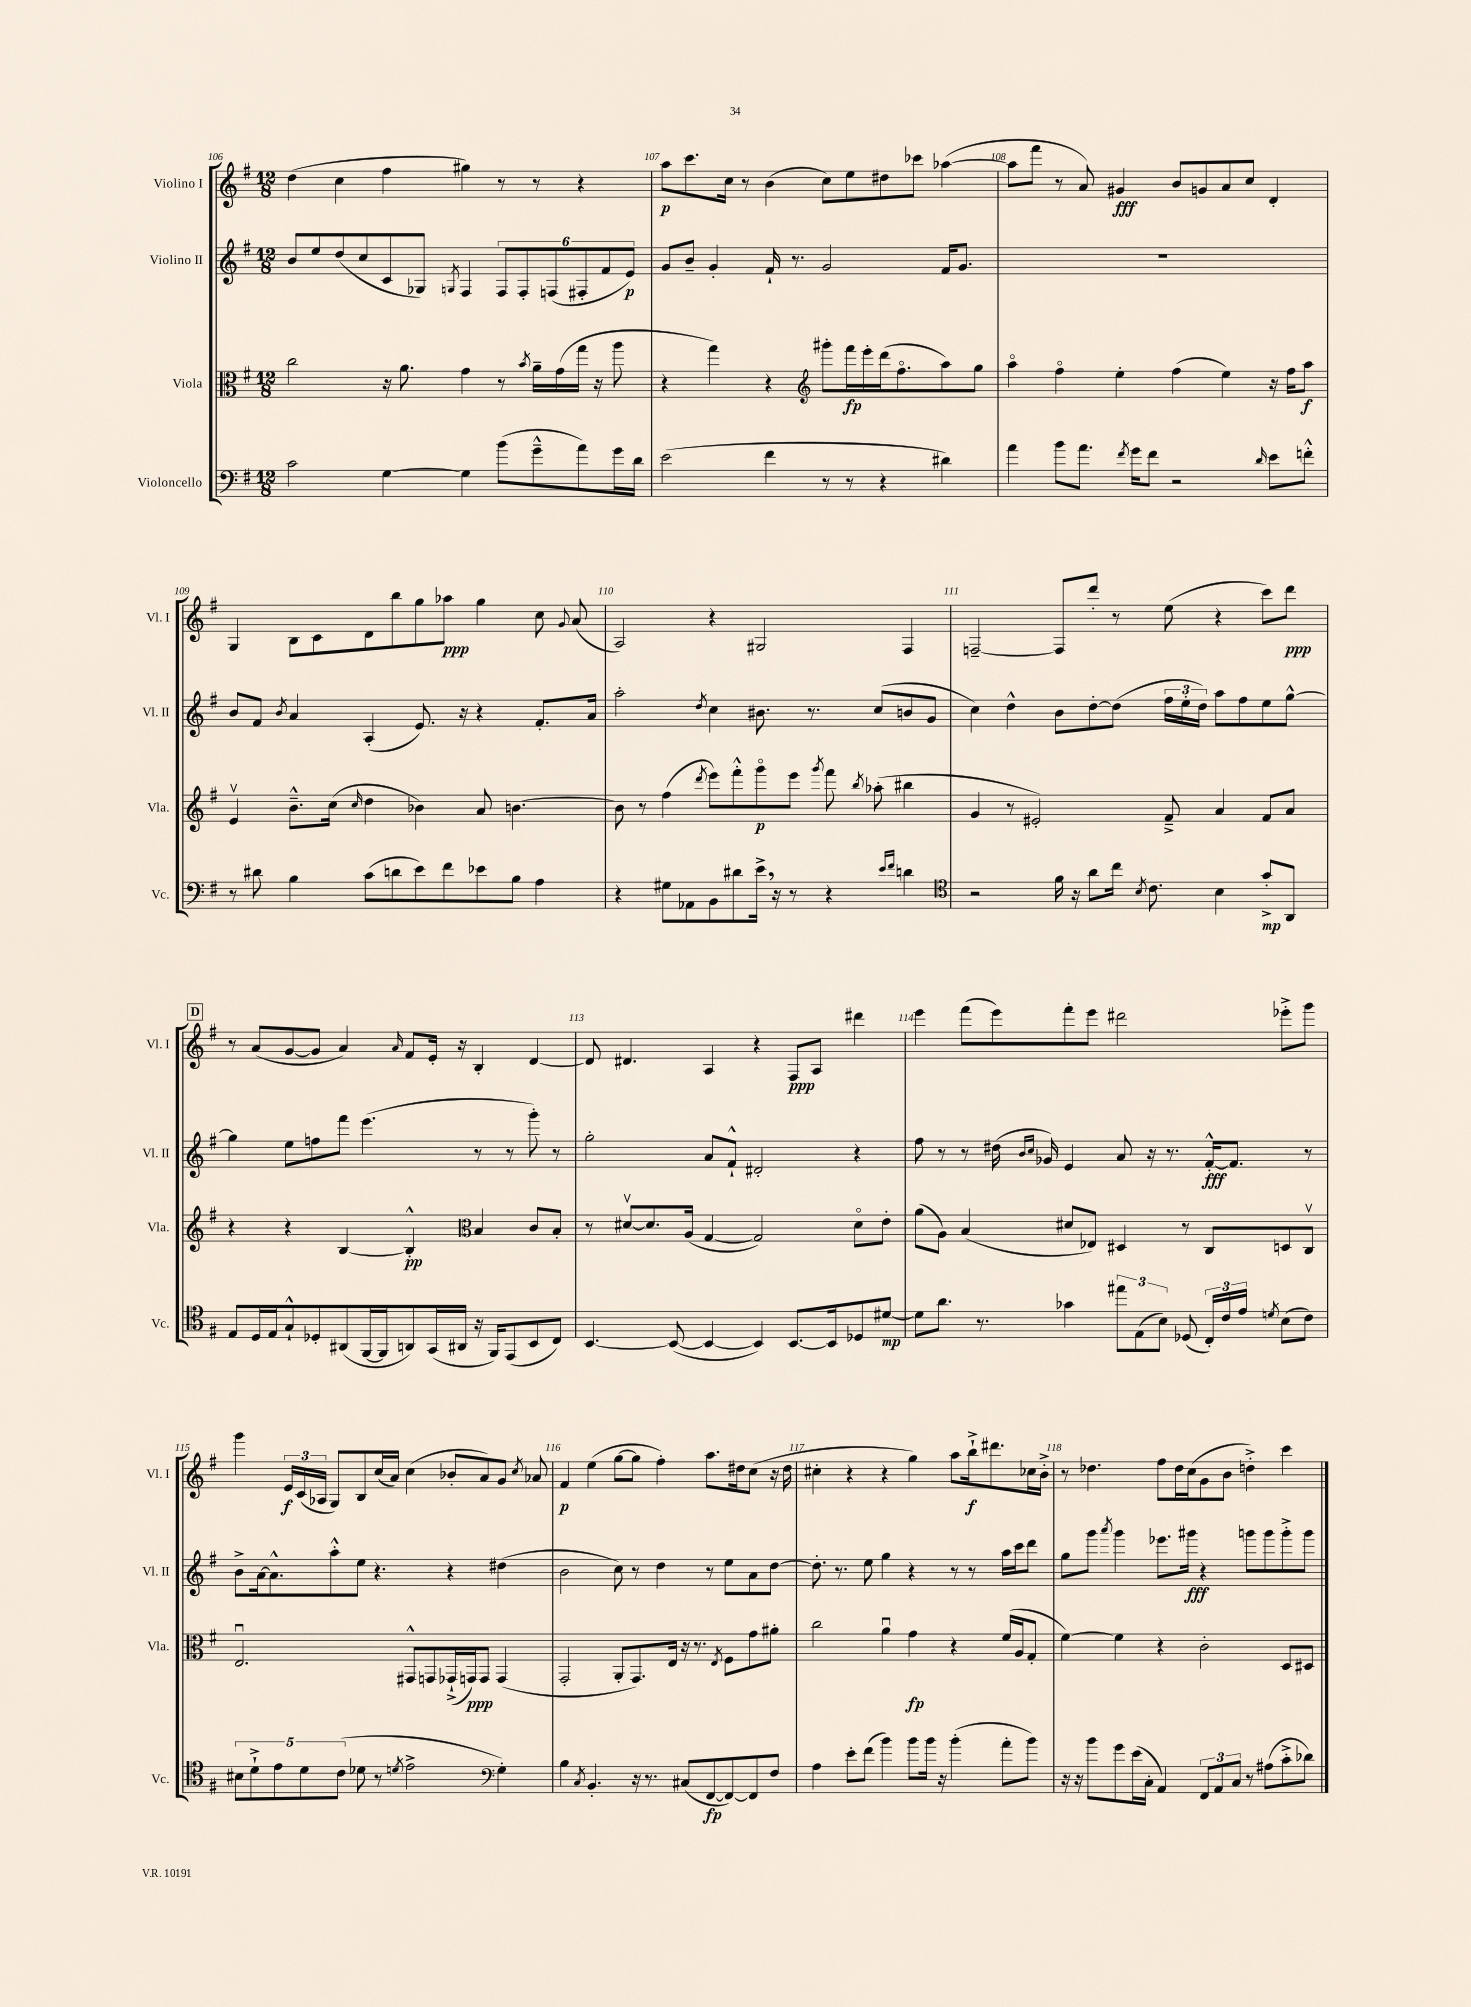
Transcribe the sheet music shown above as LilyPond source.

<<
\new StaffGroup <<
\new Staff = "s0" \with { instrumentName = "Violino I" shortInstrumentName = "Vl. I" } {
    \clef treble \key g \major \numericTimeSignature \time 12/8
    \autoBeamOff d''4( c''4 fis''4 gis''4) r8 r8 r4 |
    a''8[\p c'''8. c''16] r8 b'4( c''8[) e''8 dis''8 ces'''8] aes''4~( |
    aes''8[ fis'''8] r8 a'8) gis'4\fff b'8[ g'8 a'8 c''8] d'4-. |
    g4 b8[ c'8 d'8 b''8 g''8 aes''8]\ppp g''4 c''8 \appoggiatura { g'8 } a'8( |
    a2) r4 gis2 fis4 |
    f2~-- f8[ d'''8]-. r8 e''8( r4 c'''8[) d'''8]\ppp |
    \mark \markup { \box "D" } r8 a'8[( g'8~ g'8] a'4) \grace { a'16 } fis'8[ e'16]-. r16 b4-. d'4~ |
    d'8 dis'4. a4 r4 fis8[\ppp a8] dis'''4 |
    e'''4 fis'''8[( e'''8) fis'''8-. e'''8] dis'''2 ees'''8[-.-> g'''8] |
    g'''4 \tuplet 3/2 { e'16[\f c'16( aes16] } g8[) b8 c''16( a'16]) c''4( bes'8[-. a'8) g'8] \acciaccatura { c''8 } aes'8 |
    fis'4\p e''4( g''8[~ g''8] fis''4-.) a''8.[ dis''16 c''8]( r16 dis''16 |
    cis''4-. r4 r4 g''4) a''8[ b''16-!->\f dis'''8. ces''16 b'16]-.-> |
    r8 des''4. fis''8[ des''16 c''16( g'8 b'8] d''4-.->) c'''4 \bar "|." |
}
\new Staff = "s1" \with { instrumentName = "Violino II" shortInstrumentName = "Vl. II" } {
    \clef treble \key g \major \numericTimeSignature \time 12/8
    \autoBeamOff b'8[ e''8 d''8( c''8 c'8 ges8]) \acciaccatura { g8 } fis4 \tuplet 6/4 { fis8[ fis8-. f8( fis8-. fis'8 e'8]\p) } |
    g'8[ b'8]-- g'4-. fis'16-! r8. g'2 fis'16[ g'8.] |
    R1. |
    b'8[ fis'8] \acciaccatura { b'8 } a'4 a4-.( e'8.) r16 r4 fis'8.[-. a'16] |
    a''2-. \acciaccatura { d''8 } c''4 bis'8. r8. c''8[( b'8 g'8] |
    c''4) d''4-^ b'8[ d''8~-. d''8]( \tuplet 3/2 { fis''16[ e''16-. d''16]) } a''8[ fis''8 e''8 g''8]~-^ |
    \mark \markup { \box "D" } g''4 e''8[ f''8 fis'''8] e'''4.( r8 r8 g'''8-.) r8 |
    g''2-. a'8[ fis'8]-!-^ dis'2-. r4 |
    fis''8 r8 r8 dis''16( \grace { b'16[ c''16] } ges'16) e'4 a'8 r16 r8. fis'16[~-.-^\fff fis'8.] r8 |
    b'8[-> a'16~ a'8.-^ a''8-.-^ e''8] r4. r4 dis''4( |
    b'2 c''8) r8 d''4 r8 e''8[ a'8 d''8]~ |
    d''8.-. r8. e''8 g''4 r4 r8 r8 a''16[ c'''16 d'''8] |
    g''8[ g'''8] \acciaccatura { a'''8 } g'''4 ees'''8.[ gis'''16]\fff r4 g'''8[ g'''8 g'''8-.-> g'''8] \bar "|." |
}
\new Staff = "s2" \with { instrumentName = "Viola" shortInstrumentName = "Vla." } {
    \clef alto \key g \major \numericTimeSignature \time 12/8
    \autoBeamOff c''2 r16 a'8. g'4 r8 \acciaccatura { b'8 } a'16[-- g'16( g''16] r16 a''8 |
    r4 g''4) r4 \clef treble gis'''8[-. fis'''16\fp e'''16-. d'''16( fis''8.\flageolet a''8) g''8] |
    a''4\flageolet fis''4\flageolet e''4-. fis''4( e''4) r16 fis''16[ a''8]\f |
    e'4\upbow b'8.[---^ c''16]( \grace { c''16 } d''4 bes'4) a'8 b'4.~ |
    b'8 r8 fis''4( \acciaccatura { d'''8 } e'''8[) fis'''8-.-^ g'''8\flageolet\p e'''8] \acciaccatura { g'''8 } fis'''8 \acciaccatura { b''8 } aes''8-.( bis''4 |
    g'4 r8 eis'2-.) fis'8---> a'4 fis'8[ a'8] |
    \mark \markup { \box "D" } r4 r4 b4~ b4-.-^\pp \clef alto b4 c'8[ b8]-. |
    r8 dis'8[~\upbow dis'8. a16]( g4~ g2) dis'8[\flageolet e'8]-. |
    a'8[( a8]) b4( dis'8[ ees8]) dis4 r8 c8[ d8 c8]\upbow |
    e2.\downbow gis,8[-^ g,8 ges,16-!->( g,16\ppp) g,8] g,4( |
    g,2-. a,8[-. g,8.) e16] r16 r8. \acciaccatura { e8 } fis8[ g'8 ais'8]-. |
    c''2 a'4\downbow g'4\fp r4 fis'16[( a16 g8]-. |
    fis'4~) fis'4 r4 c'2-. d8[ dis8] \bar "|." |
}
\new Staff = "s3" \with { instrumentName = "Violoncello" shortInstrumentName = "Vc." } {
    \clef bass \key g \major \numericTimeSignature \time 12/8
    \autoBeamOff c'2 g4~ g4 b'8[( g'8---^ a'8) g'16 d'16] |
    e'2( fis'4 r8 r8 r4 dis'4) |
    a'4 b'8[ a'8.] \acciaccatura { fis'8 } g'16[ fis'8] r2 \grace { d'16 } e'8[ f'8]-.-^ |
    r8 dis'8 b4 c'8[( d'8 e'8) fis'8 ees'8 b8] a4 |
    r4 gis8[ aes,8 b,8 dis'8 e'16]-> \breathe r16 r8 r4 \grace { e'16[ fis'16] } d'4 |
    \clef tenor r2 fis'16 r16 a'8[ c''16] \acciaccatura { b8 } c'8. b4 g'8[-.->\mp a,8] |
    \mark \markup { \box "D" } e8[ d16 e16 g8-!-^ des8-. ais,8( fis,16~ fis,16 a,8) g,16( ais,16] r16 fis,16[) e,8( b,8 c8]) |
    b,4.~ b,8~( b,4~ b,4) b,8.[~ b,16 des8 dis'8]~\mp |
    dis'8[ a'8.] r8. ges'4 \tuplet 3/2 { eis''8[ e8( b8]) } des8( \tuplet 3/2 { c16[-.) c'16 e'16] } \acciaccatura { d'8 } b8[( c'8]) |
    \tuplet 5/4 { bis8[ d'8-!-> e'8 d'8 c'8]( } des'8 r8 \acciaccatura { d'8 } e'2-> \clef bass g4-.) |
    b4 \acciaccatura { c8 } b,4.-. r16 r8. cis8[( fis,8~\fp fis,8~) fis,8 fis8] |
    a4 e'8[-. fis'8]( b'4) b'8[ b'16] r16 b'4-.( a'8[-. b'8]) |
    r16 r16 b'8[ g'8 e'16( c16]-. a,4) \tuplet 3/2 { fis,8[ a,8 c8] } r8 ais8[( c'8-.-> des'8]) \bar "|." |
}
>>
>>
\layout { \context { \Score currentBarNumber = #106 \override BarNumber.break-visibility = ##(#f #t #t) barNumberVisibility = #all-bar-numbers-visible } }
